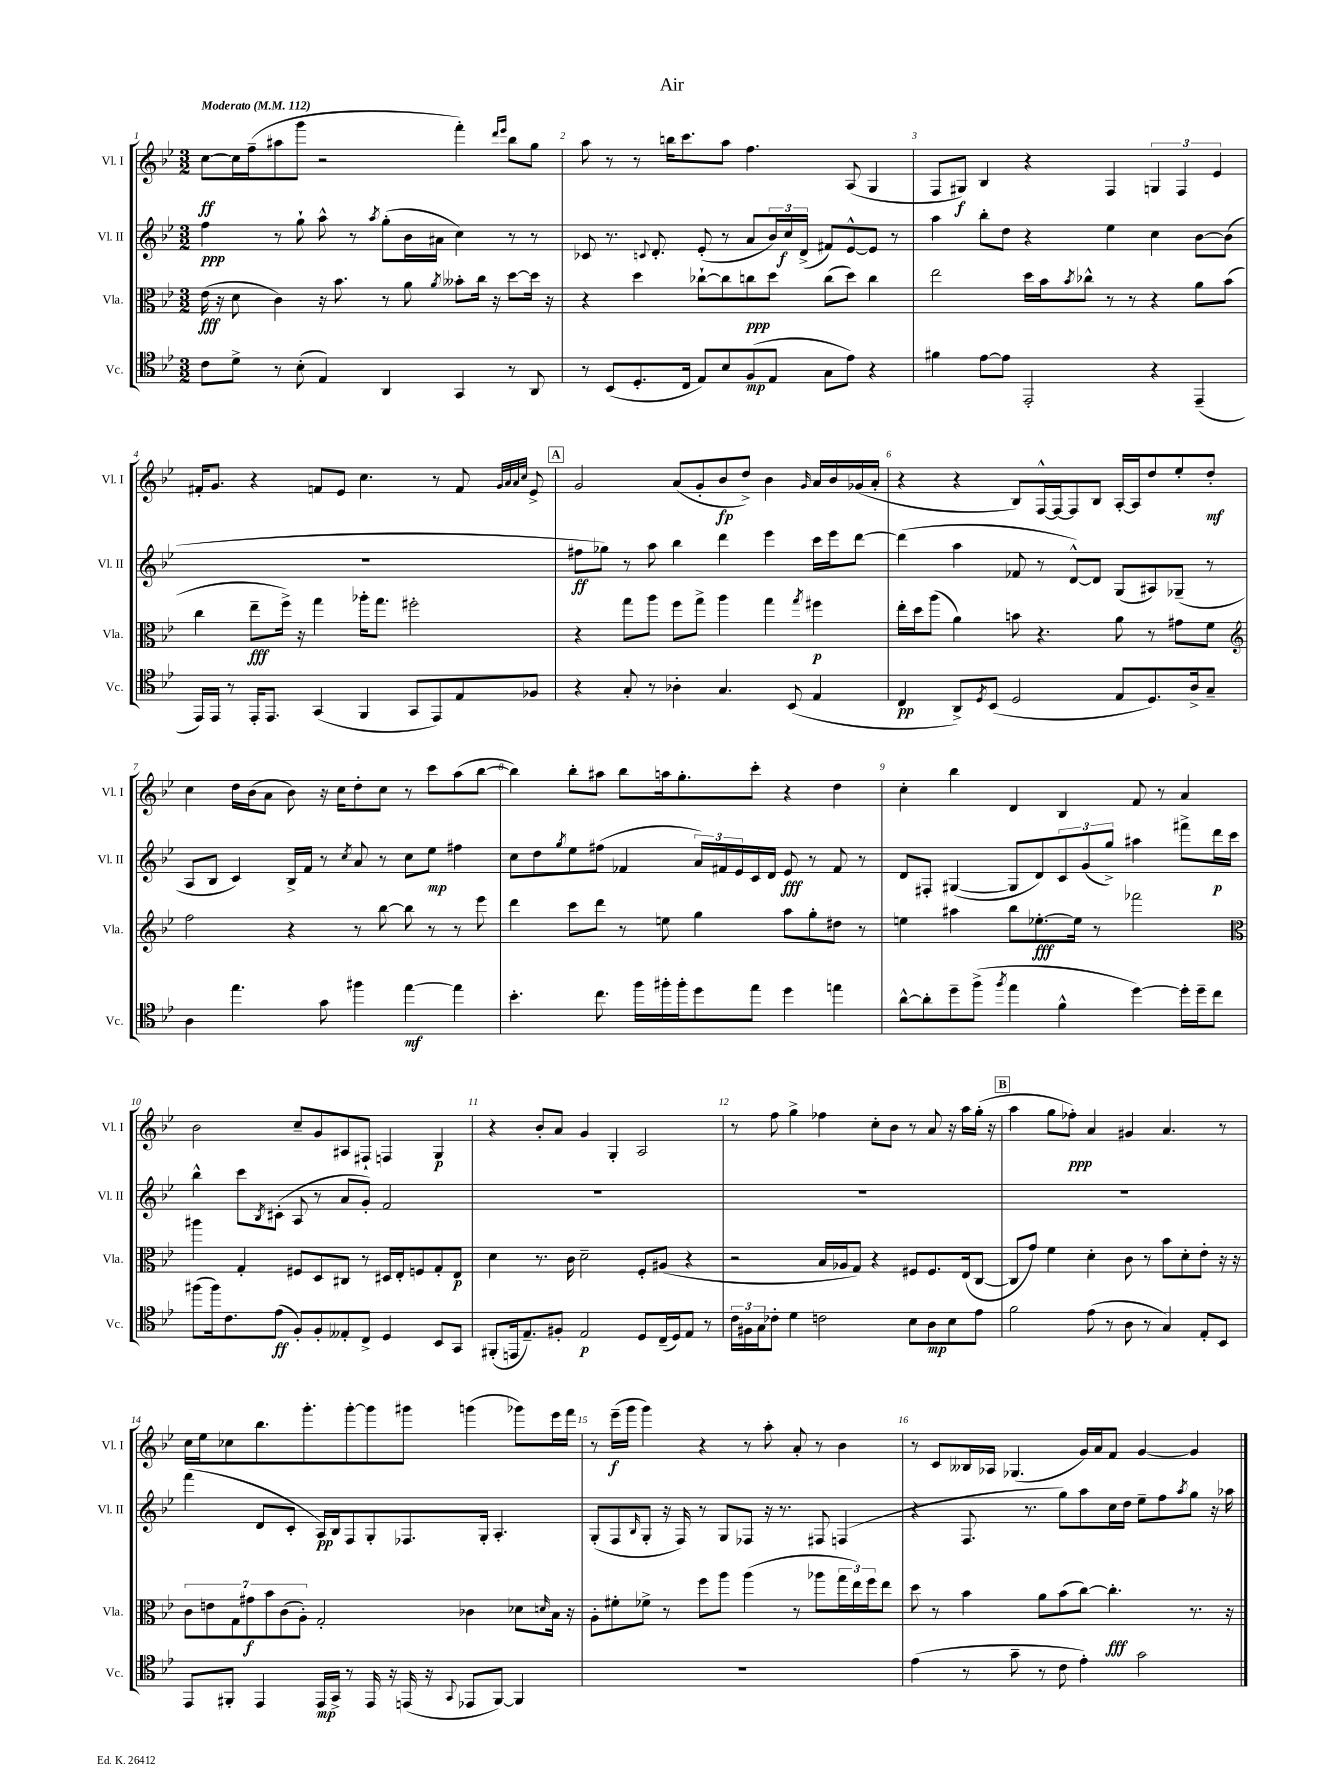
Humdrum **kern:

**kern	**kern	**kern	**kern
*staff4	*staff3	*staff2	*staff1
*clefC4	*clefC3	*clefG2	*clefG2
*k[b-e-]	*k[b-e-]	*k[b-e-]	*k[b-e-]
*M3/2	*M3/2	*M3/2	*M3/2
*MM112	*MM112	*MM112	*MM112
8c	(16e-	4ff	[8cc
.	16r	.	.
8d^	8d	.	16cc]
.	.	.	(16ff~
8r	4c)	8r	8aa#
(8B-'	.	8gg`	8ggg
4E-)	16r	8aa^^	2r
.	8.b-	.	.
.	.	8r	.
.	.	8qaa	.
4AA	8r	(8gg'	.
.	8a	16b-	.
.	.	16a#	.
.	8qa	.	.
4GG	8b--'	4cc)	4fff')
.	16cc	.	.
.	16r	.	.
.	.	.	16qqddd
.	.	.	16qqeee-
8r	[8dd	8r	8bb-
8AA	16dd]	8r	8gg
.	16r	.	.
=	=	=	=
8r	4r	8c-	8aa
(8BB-	.	8.r	8r
8.D'	4dd	.	8r
.	.	8qqc	.
.	.	8.d'	.
.	.	.	16bb
16C	.	.	8.ccc
8E-)	[8cc-`	(8e-'	.
8B-	8cc-]	8r	8aa
(8F	8cc	8a	4.ff
8E-	8dd	24b-)	.
.	.	24cc	.
.	.	(24d^	.
8G	(8cc	8f#)	.
8e-)	8dd)	[8e-^^	(8A
4r	4cc	8e-]	4G
.	.	8r	.
=	=	=	=
4f#	2ee-	4aa	8F
.	.	.	8G#)
[8e-	.	8bb-'	4B-
8e-]	.	8dd	.
2EE-'	16dd	4r	4r
.	16b-	.	.
.	8qb-	.	.
.	8cc-^^	.	.
.	8r	4ee-	4F
.	8r	.	.
4r	4r	4cc	6G
.	.	.	6F
(4EE-~	8a	[8b-	.
.	.	.	6e-
.	(8b-	(8b-]	.
=	=	=	=
16EE-)	4cc	1.r	16f#'
16EE-	.	.	8.g
8r	.	.	.
16EE-'	8ee-~	.	4r
8.EE-	.	.	.
.	16ff^)	.	.
.	16r	.	.
(4GG	4gg	.	8f
.	.	.	8e-
4FF	16aa-'	.	4.cc
.	8.gg	.	.
8GG	2ff#'	.	.
8EE-)	.	.	8r
8E-	.	.	8f
.	.	.	32qqg
.	.	.	32qqa
.	.	.	32qqa
.	.	.	32qqcc
8F-	.	.	8e-^
=	=	=	=
4r	4r	8ff#	2g
.	.	8gg-)	.
8G'	8gg	8r	.
8r	8aa	8aa	.
4A-'	8ff	4bb-	(8a
.	8gg^	.	8g'
4.G	4aa	4ddd	8b-
.	.	.	8dd^)
.	4gg	4eee-	4b-
(8BB-	.	.	.
.	8qgg	.	16qqg
4E-	4ff#	16ccc	16a
.	.	16eee-	16b-
.	.	[8ddd	(16g-
.	.	.	16a'
=	=	=	=
4C	16ee-'	(4ddd]	4r
.	16dd	.	.
.	(8aa	.	.
8AA^)	4a)	4aa	4r
8qD	.	.	.
(8BB-	.	.	.
2D	8b	8f-	8B-)
.	4.r	8r	[16F^^
.	.	.	16F_
.	.	[8d^^)	8F]
.	.	8d]	8B-
8E-	8a	(8G	[16A'
.	.	.	16A]
8.D)	8r	8A#)	8dd
.	8g#	(8G-~	8ee-'
16A^	.	.	.
8G~	8f	8r	8dd'
=	=	=	=
*	*clefG2	*	*
4A	2ff	8A	4cc
.	.	8B-	.
4.ee-	.	4c)	16dd
.	.	.	(16b-
.	.	.	8a
.	4r	16B-^	8b-)
.	.	16f	.
8g	.	8r	16r
.	.	.	16cc
.	.	8qcc	.
4ff#	8r	8a	8dd'
.	[8bb-	8r	8cc
[4ee-	8bb-]	8cc	8r
.	8r	8ee-	8ccc
4ee-]	8r	4ff#	(8aa
.	8eee-	.	[8bb-
=	=	=	=
4.b-'	4ddd	8cc	4bb-])
.	.	8dd	.
.	.	8qgg	.
.	8ccc	8ee-	8bb-'
8.cc	8ddd	(8ff#	8aa#
.	8r	4f-	8bb-
16ff	.	.	.
16ff#'	8ee	.	16aa
16ff#'	.	.	8.gg'
8dd	4gg	24a)	.
.	.	24f#	.
.	.	24e-	.
8ee-	.	16c	8ccc'
.	.	16d	.
4dd	8aa	8e-	4r
.	8gg'	8r	.
4ee	8dd#	8f#	4dd
.	8r	8r	.
=	=	=	=
[8a^^	4ee	8d	4cc'
8a']	.	8F#'	.
8dd~	4aa#	([4G#	4bb-
(8ff^	.	.	.
8qff	.	.	.
4ee-	8bb-	8G#]	4d
.	[8.ee-'	8d)	.
4f^^	.	12c	4B-
.	16ee-]	.	.
.	.	(12g	.
.	8r	.	.
.	.	12gg^)	.
[4dd)	2fff-	4aa#	8f
.	.	.	8r
16dd']	.	8fff#^	4a
16dd~	.	.	.
8cc	.	16ddd	.
.	.	16ccc	.
=	=	=	=
*	*clefC3	*	*
(8ff#	4aa#	4bb-^^	2b-
16ff#)	.	.	.
8.c	.	.	.
.	4G'	8ccc	.
.	.	8qB-	.
(8e-	.	(8c#'	.
8F')	8F#	8A	8cc~
8F'	8D	8r	8g
8E--'	8C#	8a	8A#
8C^	8r	8g')	8F#`
4D	16D#	2f	4F
.	16E-'	.	.
.	8F	.	.
8BB-	8G'	.	4G
8GG	8E-	.	.
=	=	=	=
(8FF#'	4d	1.r	4r
16EE	.	.	.
8.E-~)	.	.	.
.	8.r	.	8b-'
8F#'	.	.	8a
.	16c	.	.
2E-	2d~	.	4g
.	.	.	4G'
8D	8F'	.	2A
(16C~	(8A#	.	.
16D)	.	.	.
8E-	4r	.	.
8r	.	.	.
=	=	=	=
24c	2r	1.r	8r
24F#	.	.	.
24G	.	.	.
8c-'	.	.	8ff
4d	.	.	4gg^
2c	16B-	.	4ff-
.	16A-	.	.
.	8G)	.	.
.	4r	.	8cc'
.	.	.	8b-
8B-	8F#	.	8r
8A	8.F#	.	8a
8B-	.	.	16r
.	(16E-	.	16aa
8e-	[8C	.	(16gg'
.	.	.	16r
=	=	=	=
2f	8C]	1.r	4aa
.	8g)	.	.
.	4f	.	8gg
.	.	.	8ff-')
(8e-	4d'	.	4a
8r	.	.	.
8A	8c	.	4g#
8r	8r	.	.
4G)	8b-	.	4.a
.	8d'	.	.
8E-'	8e-'	.	.
8BB-	16r	.	8r
.	16r	.	.
=	=	=	=
8EE-	14c	(4fff	16cc
.	.	.	16ee-
.	14e	.	.
8FF#'	.	.	8cc-
.	14G	.	.
.	14g#	.	.
4EE-	.	8d	8.bb-
.	14b-	.	.
.	(14c	.	.
.	.	8c'	.
.	14A')	.	.
.	.	.	8.ggg'
16EE-	2G'	16A)	.
16GG^	.	16B-	.
8r	.	8F	[8ggg'
16EE-	.	8G'	8ggg]
16r	.	.	.
(16EE	.	8.F-	8ggg#
16r	.	.	.
8qqGG	.	.	.
8EE-	4c-	.	(4ggg
.	.	16G'	.
[8FF#)	.	4.A'	.
4FF#]	8d-	.	8ggg-)
.	16qqd	.	.
.	16B-	.	16eee-
.	16r	.	16fff
=	=	=	=
1.r	8A'	(8G'	8r
.	8f#'	8F	(16eee-~
.	.	.	16ggg
.	.	16qqB-	.
.	8f-^	8G'	4ggg)
.	8r	16r	.
.	.	16F)	.
.	8ff	8r	4r
.	8aa	8G	.
.	(4aa	8F-	8r
.	.	16r	8aa'
.	.	8.r	.
.	8r	.	8a'
.	8aa-	8F#	8r
.	24gg	(4F	4b-
.	24ee-)	.	.
.	24ff	.	.
.	8ee-	.	.
=	=	=	=
(4e-	8dd	4r	8r
.	8r	.	8c
8r	4b-	8.F	16B--
.	.	.	16A-
8g~	.	.	(4.G-
.	.	8.r	.
8r	8a	.	.
8c	(8b-	8gg)	.
4e-')	[8cc)	8aa	16g)
.	.	.	16a
.	4.cc']	16cc	8f
.	.	16dd	.
2g	.	8ee-~	[4g
.	.	8ff	.
.	.	8qaa	.
.	8.r	8gg	4g]
.	.	16r	.
.	16r	16aa-	.
==	==	==	==
*-	*-	*-	*-
